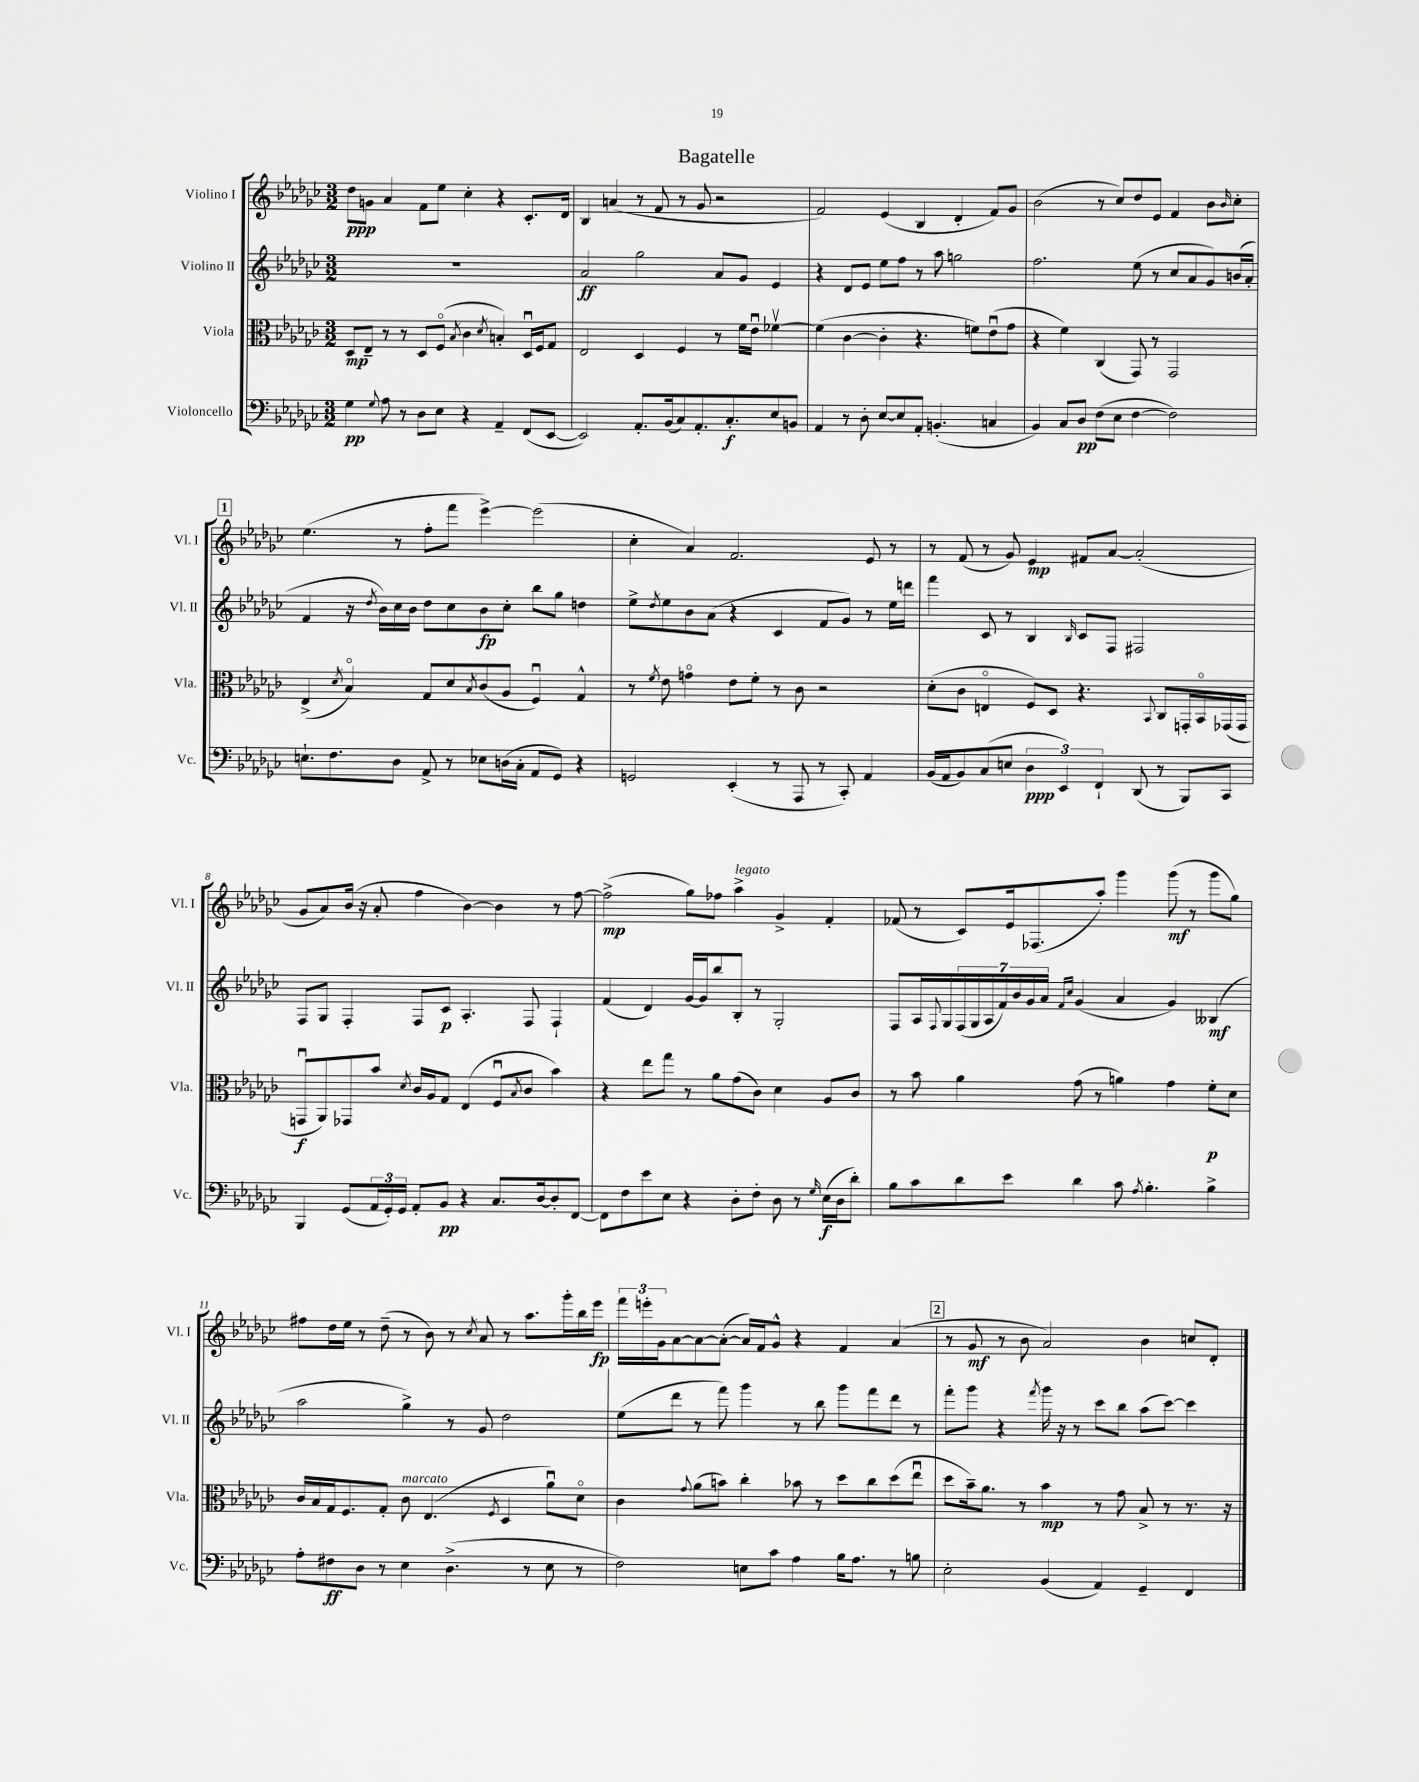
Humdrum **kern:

**kern	**kern	**kern	**kern
*staff4	*staff3	*staff2	*staff1
*clefF4	*clefC3	*clefG2	*clefG2
*k[b-e-a-d-g-c-]	*k[b-e-a-d-g-c-]	*k[b-e-a-d-g-c-]	*k[b-e-a-d-g-c-]
*M3/2	*M3/2	*M3/2	*M3/2
4G-\	8D-/L	1.r	8dd-\L
.	8E-~/J	.	8g\J
8qqG-/	.	.	.
8A-\	8r	.	4a-/
8r	8r	.	.
8D-\L	8D-/L	.	8f\L
8E-\J	(8Fo/J	.	8ee-\J
.	8qB-/	.	.
4r	4c-\	.	4cc-'\
.	8qd-/	.	.
4AA-~/	4B'/)	.	4r
(8FF/L	16D-u/LL	.	8.c-'/L
.	16F/J	.	.
[8EE-/J	8G-/J	.	.
.	.	.	16d-/Jk
=	=	=	=
2EE-/])	2E-/	2a-/	4B-/
.	.	.	(4a/
8.AA-'/L	4D-/	2gg-\	8r
.	.	.	8f/
(16BB-/k	.	.	.
8C-/)	4F/	.	8r
8.AA-'/	.	.	8g-/
.	8r	8a-/L	2r
8.C-'/	.	.	.
.	16f\LL	8g-/J	.
.	16e-u\JJ	.	.
8E-/	[4f-v\	4e-/	.
8BB/J	.	.	.
=	=	=	=
4AA-/	(4f-\]	4r	2f/)
8r	[4c-\	8d-/L	.
8D-'\	.	8e-/J	.
[8E-/L	4c-'\]	8ee-\L	(4e-/
8E-/]	.	8ff\J	.
8AA-'/J	4.r	8r	4B-/
(4.BB'/	.	8aa-\	.
.	.	2gg\	4d-'/
.	8f\L)	.	.
4C/	(8e-u\	.	8f/L)
.	8g-\J	.	8g-/J
=	=	=	=
4BB-/)	4r	2.ff\	(2b-\
8C-/L	4f\)	.	.
8D-/J	.	.	.
(8F\L	(4C-/	.	8r
8E-\J	.	.	8cc-/L)
[4F\	8GG-/)	(8ee-\	8dd-/
.	8r	8r	8e-/J
2F\])	2GG-/	8cc-/L	4f/
.	.	8a-/	.
.	.	8g-/)	8b-\L
.	.	.	16qqb-/
.	.	(16b/L	8cc-'\J
.	.	16a-'/JJ	.
=	=	=	=
8.E`\L	(4E-^/	4f/	(4.ee-\
8.F\	.	.	.
.	8qd-/	.	.
.	4B-o/)	16r	.
.	.	8qdd-/	.
.	.	16b-\LL)	.
8D-\J	.	16cc-\	8r
.	.	16b-\JJ	.
8AA-^/	8G-/L	8dd-\L	8ff'\L
8r	8d-/	8cc-\	8fff\J
.	8qB-/	.	.
8E-\L	(8c-/	8b-\	[4eee-^\)
(16D\L	8A-/J	8cc-'\J	.
16C-'\JJ	.	.	.
8AA-/L	4Fu/)	8bb-\L	(2eee-\]
8GG-/J)	.	8gg-\J	.
4r	4G-^^/	4dd\	.
=	=	=	=
2GG/	8r	8ee-^\L	4cc-'\
.	8qf/	8qdd-/	.
.	8e-\	8ee-\	.
.	4go\	8b-\	4a-/)
.	.	(8a-\J	.
(4EE-'/	8e-\L	4r	2.f/
.	8f'\J	.	.
8r	8r	4c-/	.
8AAA-/	8c-\	.	.
8r	2r	8f/L	.
8CC-'/)	.	8g-/J)	.
4AA-/	.	8r	8e-/
.	.	16ee-\LL	8r
.	.	16ddd\JJ	.
=	=	=	=
(16BB-/LL	(8d-'\L	4fff\	8r
16AA-/J	.	.	.
8BB-/)	8c-\J	.	(8f/
(8C-/	4Eo/	8c-/	8r
8E/J	.	8r	8g-/)
6D-\	8F/L)	4B-/	4e-/
.	8D-/J	.	.
6EE-/)	.	.	.
.	.	16qqB-/	.
.	4.r	8c-/L	8f#/L
6FF`/	.	.	.
.	.	8F/J	[8a-/J
(8DD-/	.	2F#/	(2a-'/]
.	8qqBB-/	.	.
8r	8C-/L	.	.
8BBB-/L)	16GG'/L	.	.
.	16BB-o/	.	.
8CC-/J	(16GG-/	.	.
.	16GG-/JJ	.	.
=	=	=	=
4BBB-/	8GGu/L	8F/L	8g-/L
.	8AA-/)	8G-/J	8a-/)
(8GG-/L	8GG-/	4F'/	(16b-/Jk
.	.	.	16r
24AA-/L	8b-/J	.	8a-'/
24GG-'/)	.	.	.
24GG-/JJ	.	.	.
.	8qd-/	.	.
8AA-'/L	16c-/LL	8F/L	4ff\
.	16A-/J	.	.
8BB-/J	8G-/J	8c-/J	.
4r	(4E-/	4.A-'/	[4b-\)
8.C-/L	8Fu/L	.	4b-\]
.	8qB-/	.	.
.	8c-/J	8F/	.
[16D-/k	.	.	.
8D-'/]	4b-\)	4F`/	8r
[8FF/J	.	.	[8ff\
=	=	=	=
8FF\]L	4r	(4f/	(2ff^\]
8F\	.	.	.
8e-\	8ee-\L	4d-/)	.
8E-\J	8gg-\J	.	.
4r	8r	[16g-/LL	8gg-\L)
.	.	16g-/]J	.
.	8a-\L	8bb-/	8ff-\J
8D-'\L	(8g-\	8B-'/J	4aa-^\
8F'\J	8c-\J)	8r	.
8D-\	4d-\	2G-'/	4g-^/
8r	.	.	.
16qqG-/	.	.	.
(16E-\LL	8A-/L	.	4f'/
16D-\J	.	.	.
8d-'\J)	8c-/J	.	.
=	=	=	=
8B-\L	8r	8F/L	(8f-/
8c-\	8b-\	16A-/L	8r
.	.	8qqF/	.
.	.	16G-/	.
8d-\	4a-\	(28F/	8c-/L)
.	.	28G-/	.
.	.	28A-/	.
.	.	28f/)	.
8e-\J	.	.	16e-/k
.	.	28b-/	.
.	.	28g-/	.
.	.	.	(8.F-/
.	.	28a-/JJ	.
.	.	16qqf/LL	.
.	.	16qqcc-/JJ	.
4d-\	(8g-\	(4g-/	.
.	8r	.	8aa-'/J)
8c-\	4a\)	4a-/	4ggg-\
8qA-/	.	.	.
4.B-'\	.	.	.
.	4g-\	4g-/)	(8ggg-\
.	.	.	8r
4B-^\	8f'\L	(4B--/	8ggg-\L
.	8d-\J	.	8gg-\J)
=	=	=	=
8A-'\L	16c-/LL	2aa-\	8ff#\L
.	16B-/	.	.
8F#\	16G-/J	.	16dd-\L
.	8.F/	.	16ee-\JJ
8D-\J	.	.	8r
8r	8G-'/J	.	(8dd-~\
4E-\	8c-\	4gg-^\)	8r
.	(4.E-/	.	8b-\)
(4.D-^\	.	8r	8r
.	.	.	8qcc-/
.	.	8g-/	8a-/
.	8qF/	.	.
.	4D-/	2dd-\	8r
8r	.	.	8.aa-\L
8E-\	8a-u\L)	.	.
.	.	.	16ggg-'\L
8r	8d-o\J	.	16bb-\
.	.	.	16eee-\JJ
=	=	=	=
2F\)	4c-\	(8ee-\L	24fff\LL
.	.	.	24eee'\
.	.	.	24g-\J
.	.	8ddd-\J	[8a-\
.	8qqg-/	.	.
.	(8a-\L	8r	8a-\_
.	8b\J)	8fff\)	(8a-'\_J
8E\L	4cc-'\	4ggg-\	16a-/]LL)
.	.	.	16f/J
8c-\J	.	.	8g-^^/J
4A-\	8b-\	8r	4r
.	8r	8bb-\	.
16B-\LK	8dd-\L	8ggg-\L	4f/
8.A-\J	.	.	.
.	8cc-\	8fff\	.
8r	(8dd-\	8ddd-\J	(4a-/
8B\	8ee-u\J	8r	.
=	=	=	=
2E-'\	8dd-\L	8fff'\L	8r
.	16b-~\k)	8ggg-\J	8g-/
.	8.a-\J	.	.
.	.	4r	8r
.	8r	.	8b-\
.	.	8qfff/	.
(4BB-/	4b-\	16ggg-\	2a-/)
.	.	16r	.
.	.	8r	.
4AA-/)	8r	8ccc-\L	.
.	8g-\	8bb-\J	.
4GG-~/	8B-^/	(8aa-\L	4b-\
.	8r	[8ccc-\J)	.
4FF/	8.r	4ccc-\]	8cc/L
.	.	.	8d-'/J
.	16r	.	.
==	==	==	==
*-	*-	*-	*-
